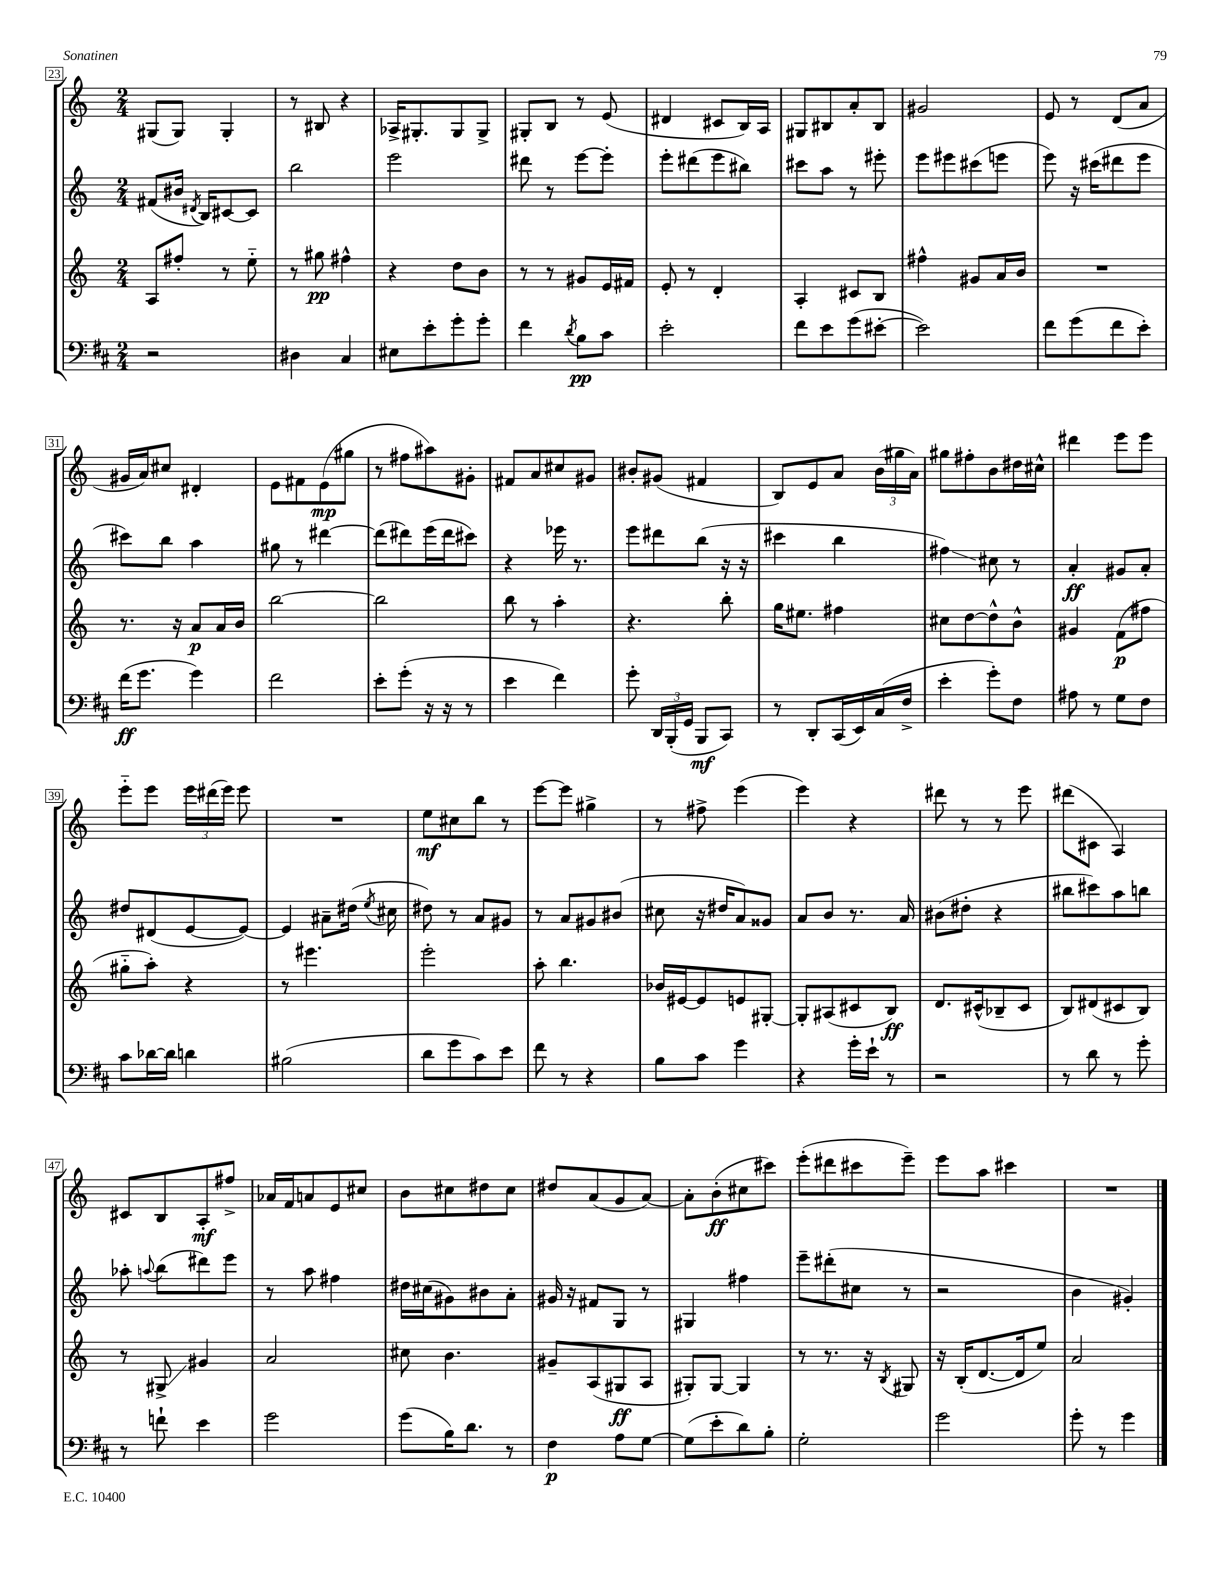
<<
\new StaffGroup <<
\new Staff = "s0" {
    \clef treble \key c \major \numericTimeSignature \time 2/4
    \autoBeamOff gis8[( gis8]) gis4-. |
    r8 bis8 r4 |
    aes16[-> gis8.-. gis8 gis8]-> |
    gis8[-. b8] r8 e'8( |
    dis'4 cis'8[ b16) a16] |
    gis8[ bis8 a'8-. bis8] |
    gis'2 |
    e'8 r8 d'8[( a'8] |
    gis'16[ a'16) cis''8] dis'4-. |
    e'8[ fis'8 e'8\mp( gis''8] |
    r8 fis''8[ ais''8) gis'8]-. |
    fis'8[ a'8 cis''8 gis'8] |
    bis'8[-. gis'8]( fis'4 |
    b8[) e'8 a'8] \tuplet 3/2 { b'16[( gis''16 a'16]) } |
    gis''8[ fis''8-. b'8 dis''16 cis''16]-^ |
    dis'''4 e'''8[ e'''8] |
    e'''8[-_ e'''8] \tuplet 3/2 { e'''16[ dis'''16( e'''16]) } e'''8 |
    R2 |
    e''8[\mf cis''8 b''8] r8 |
    e'''8[~ e'''8] gis''4-> |
    r8 fis''8-> e'''4( |
    e'''4) r4 |
    dis'''8 r8 r8 e'''8 |
    dis'''8[( cis'8] a4) |
    cis'8[ b8 a8-.\mf fis''8]-> |
    aes'16[ f'16 a'8 e'8 cis''8] |
    b'8[ cis''8 dis''8 cis''8] |
    dis''8[ a'8( g'8 a'8]~) |
    a'8[-. b'8-.\ff( cis''8 cis'''8]) |
    e'''8[-.( dis'''8 cis'''8 e'''8]--) |
    e'''8[ a''8] cis'''4 |
    R2 \bar "|." |
}
\new Staff = "s1" {
    \clef treble \key c \major \numericTimeSignature \time 2/4
    \autoBeamOff fis'8[( bis'16] \acciaccatura { dis'8 } b16[) cis'8~ cis'8] |
    b''2 |
    e'''2 |
    dis'''8 r8 e'''8[~ e'''8]-. |
    e'''8[-. dis'''8( e'''8 bis''8]) |
    cis'''8[ a''8] r8 eis'''8-. |
    e'''8[ eis'''8 cis'''8( e'''8] |
    e'''8) r16 cis'''16[( dis'''8 e'''8] |
    cis'''8[) b''8] a''4 |
    gis''8 r8 dis'''4~ |
    dis'''8[( dis'''8) e'''16( dis'''16 cis'''8]) |
    r4 ees'''16 r8. |
    e'''8[ dis'''8 b''8]( r16 r16 |
    cis'''4 b''4 |
    fis''4\glissando) cis''8 r8 |
    a'4-.\ff gis'8[ a'8]-. |
    dis''8[ dis'8( e'8~ e'8]~) |
    e'4 ais'8[-- dis''16]( \acciaccatura { e''8 } cis''16 |
    dis''8) r8 a'8[ gis'8] |
    r8 a'8[ gis'8 bis'8]( |
    cis''8 r16 dis''16[ a'8) gisis'8] |
    a'8[ b'8] r8. a'16 |
    bis'8[( dis''8]-. r4 |
    bis''8[ cis'''8) a''8 b''8] |
    aes''8-. \appoggiatura { a''8 } b''8[( dis'''8) e'''8] |
    r8 a''8 fis''4 |
    dis''16[ cis''16( gis'8) bis'8 a'8]-. |
    gis'16 r16 fis'8[ g8] r8 |
    gis4 fis''4 |
    e'''8[-- dis'''8-.( cis''8] r8 |
    r2 |
    b'4 gis'4-.) \bar "|." |
}
\new Staff = "s2" {
    \clef treble \key c \major \numericTimeSignature \time 2/4
    \autoBeamOff a8[ fis''8]-. r8 e''8-_ |
    r8 gis''8\pp fis''4-^ |
    r4 d''8[ b'8] |
    r8 r8 gis'8[ e'16 fis'16] |
    e'8-. r8 d'4-. |
    a4-. cis'8[ b8] |
    fis''4-^ gis'8[ a'16 b'16] |
    R2 |
    r8. r16 a'8[\p a'16 b'16] |
    b''2~ |
    b''2 |
    b''8 r8 a''4-. |
    r4. b''8-. |
    g''16[ eis''8.] fis''4 |
    cis''8[ d''8~ d''8-^ b'8]-^ |
    gis'4 f'8[\p( fis''8] |
    gis''8[-_ a''8]-.) r4 |
    r8 eis'''4. |
    e'''2-. |
    a''8-. b''4. |
    bes'16[ eis'16~ eis'8 e'8 gis8]~-. |
    gis8[-. ais8( cis'8 b8]\ff) |
    d'8.[ cis'16-^( bes8-- cis'8] |
    b8[) dis'8( cis'8 b8]) |
    r8 gis8->\glissando gis'4 |
    a'2 |
    cis''8 b'4. |
    gis'8[-- a8( gis8\ff a8] |
    gis8[-.) gis8]~ gis4 |
    r8 r8. r16 \acciaccatura { b8 } gis8 |
    r16 b16[-.( d'8.~ d'16 e''8]) |
    a'2 \bar "|." |
}
\new Staff = "s3" {
    \clef bass \key d \major \numericTimeSignature \time 2/4
    \autoBeamOff r2 |
    dis4 cis4 |
    eis8[ e'8-. g'8-. g'8]-. |
    fis'4 \acciaccatura { d'8 } b8[\pp cis'8] |
    e'2-. |
    fis'8[ e'8 g'8( eis'8]~-. |
    eis'2) |
    fis'8[ g'8( fis'8 e'8]-.) |
    fis'16[\ff( g'8.] g'4) |
    fis'2 |
    e'8[-. g'8]-.( r16 r16 r8 |
    e'4 fis'4) |
    g'8-. \tuplet 3/2 { d,16[ b,,16-.( g,16] } b,,8[\mf cis,8]) |
    r8 d,8[-. cis,16( e,16) cis16( fis16]-> |
    e'4-. g'8[-.) fis8] |
    ais8 r8 g8[ fis8] |
    cis'8[ des'16~ des'16] d'4 |
    bis2( |
    d'8[ g'8 cis'8) e'8] |
    fis'8 r8 r4 |
    b8[ cis'8] g'4 |
    r4 g'16[-. e'16]-! r8 |
    r2 |
    r8 d'8 r8 g'8-. |
    r8 f'8-! e'4 |
    g'2 |
    g'8[( b16) d'8.] r8 |
    fis4\p a8[ g8]~ |
    g8[( e'8-. d'8) b8]-. |
    g2-. |
    g'2 |
    g'8-. r8 g'4 \bar "|." |
}
>>
>>
\layout { \context { \Score currentBarNumber = #23 \override BarNumber.stencil = #(make-stencil-boxer 0.1 0.3 ly:text-interface::print) } }
